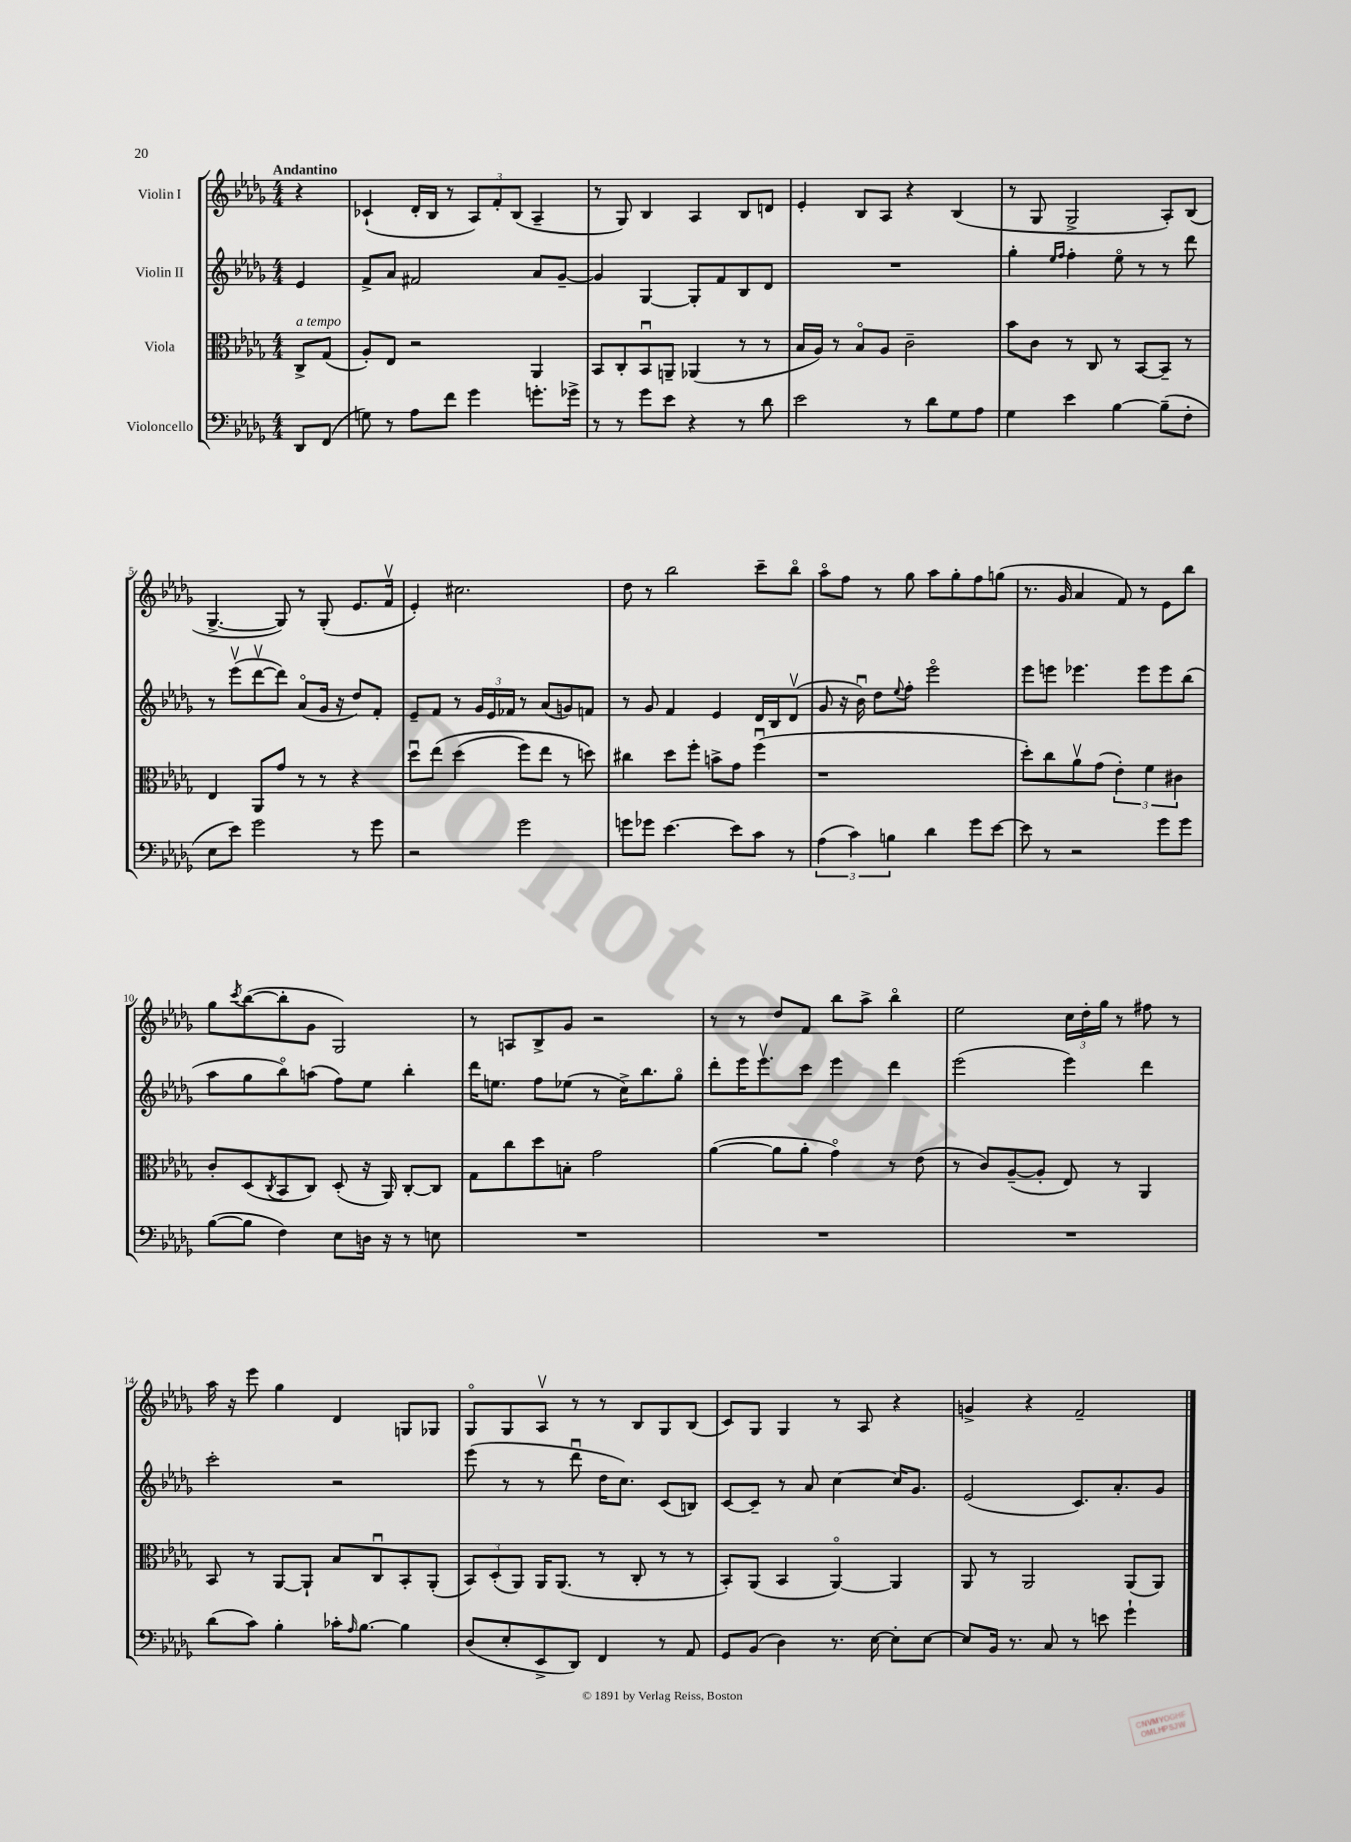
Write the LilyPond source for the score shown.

<<
\new StaffGroup <<
\new Staff = "s0" \with { instrumentName = "Violin I" } {
    \clef treble \key des \major \numericTimeSignature \time 4/4 \partial 4 \tempo "Andantino"
    r4 |
    ces'4-!( des'16-. bes16 r8 \tuplet 3/2 { aes8) f'8-. bes8( } aes4-- |
    r8 ges8) bes4 aes4 bes8 d'8 |
    ees'4-. bes8 aes8 r4 bes4( |
    r8 ges8 ges2-> aes8-.) bes8( |
    ges4.~-> ges8) r8 ges8-.( ees'8. f'16\upbow |
    ees'4-.) cis''2. |
    des''8 r8 bes''2 c'''8-- bes''8\flageolet |
    aes''8\flageolet f''8 r8 ges''8 aes''8 ges''8-. f''8 g''8( |
    r8. ges'16 aes'4 f'8) r8 ees'8 bes''8 |
    ges''8 \acciaccatura { c'''8 } bes''8~( bes''8-. ges'8 ges2) |
    r8 a8 bes8-> ges'8 r2 |
    r8 r8 des''8 f'8 bes''8 aes''8-> bes''4\flageolet |
    ees''2 \tuplet 3/2 { c''16 des''16-. ges''16 } r8 fis''8 r8 |
    aes''16 r16 ees'''8 ges''4 des'4 g8 ges8 |
    ges8\flageolet ges8 aes8\upbow r8 r8 bes8 ges8 bes8( |
    c'8) ges8 ges4 r8 aes8 r4 |
    g'4-> r4 f'2-- \bar "|." |
}
\new Staff = "s1" \with { instrumentName = "Violin II" } {
    \clef treble \key des \major \numericTimeSignature \time 4/4 \partial 4
    ees'4 |
    f'8-> aes'8 fis'2 aes'8 ges'8~-- |
    ges'4 ges4~ ges8-. f'8 bes8 des'8 |
    R1 |
    ges''4-. \grace { ees''16 f''16 } f''4-. ees''8\flageolet r8 r8 des'''8 |
    r8 ees'''8\upbow( des'''8~\upbow des'''8) aes'8\flageolet( ges'16 r16 des''8) f'8-. |
    ees'8-- f'8 r8 \tuplet 3/2 { ges'16 ees'16 fes'16 } r8 aes'8( g'8) f'8 |
    r8 ges'8 f'4 ees'4 des'16 bes16 des'8\upbow( |
    ges'8 r16 bes'16\downbow) des''8 \appoggiatura { ees''8 } f''8-. ees'''2\flageolet |
    ees'''8 e'''8 ees'''4. ees'''8 ees'''8 bes''8( |
    aes''8 ges''8 bes''8\flageolet) a''8( f''8) ees''8 bes''4-. |
    des'''16 e''8. f''8 ees''8( r8 c''16->) bes''8. ges''8\flageolet |
    des'''8-. ees'''16 ees'''8.\upbow c'''8 ees'''4 des'''4 |
    ees'''2( ees'''4) des'''4 |
    c'''2-. r2 |
    ees'''8( r8 r8 des'''8\downbow des''16 c''8.) c'8( b8) |
    c'8~ c'8-- r8 aes'8 c''4~ c''16 ges'8. |
    ees'2( c'8.) aes'8.-. ges'8 \bar "|." |
}
\new Staff = "s2" \with { instrumentName = "Viola" } {
    \clef alto \key des \major \numericTimeSignature \time 4/4 \partial 4
    c8->^\markup { \italic "a tempo" } ges8( |
    aes8-.) ees8 r2 aes,4 |
    bes,8 c8-. bes,8\downbow a,8-- aes,4( r8 r8 |
    bes16 aes16) r8 bes8\flageolet aes8 c'2-- |
    bes'8 c'8 r8 c8 r8 bes,8~ bes,8-- r8 |
    ees4 aes,8 ges'8 r8 r8 r4 |
    des''8\downbow ees''8\( des''4( f''8) ees''8 r8 d''8\) |
    cis''4 des''8 f''8-. b'8-> ges'8 f''4\downbow( |
    r1 |
    des''8-.) c''8 aes'8\upbow ges'8( \tuplet 3/2 { ees'4-.) f'4 cis'4 } |
    c'8-. des8( \acciaccatura { c8 } bes,8 c8) des8-.( r16 aes,16) c8~-. c8 |
    ges8 c''8 des''8 b8-. ges'2 |
    aes'4~( aes'8 aes'8-. ges'4\flageolet) r8 ees'8( |
    r8 c'8) aes8~--( aes8-. ees8) r8 aes,4 |
    bes,8 r8 aes,8~ aes,8-! bes8 c8\downbow bes,8-. aes,8-.( |
    \tuplet 3/2 { bes,8) des8-.( aes,8) } aes,16 aes,8.( r8 c8-. r8 r8 |
    bes,8-.) aes,8( bes,4 aes,4~\flageolet) aes,4 |
    aes,8 r8 aes,2 aes,8( aes,8) \bar "|." |
}
\new Staff = "s3" \with { instrumentName = "Violoncello" } {
    \clef bass \key des \major \numericTimeSignature \time 4/4 \partial 4
    des,8 f,8( |
    g8) r8 aes8 f'8 ges'4 g'8.-. ges'16-> |
    r8 r8 ges'8 ees'8 r4 r8 des'8 |
    ees'2 r8 des'8 ges8 aes8 |
    ges4 ees'4 bes4~ bes8--( f8-. |
    ees8 ees'8) ges'2 r8 ges'8 |
    r2 ges'2 |
    g'8 ges'8 ees'4.~ ees'8 c'8 r8 |
    \tuplet 3/2 { aes4( c'4) b4 } des'4 ges'8 ees'8~ |
    ees'8 r8 r2 ges'8 ges'8 |
    bes8~( bes8 f4) ees8 d16 r16 r8 e8 |
    R1 |
    R1 |
    R1 |
    des'8( c'8) bes4-. ces'16-. \grace { aes16 } bes8.~ bes4 |
    des8( ees8-. ees,8-> des,8) f,4 r8 aes,8 |
    ges,8 bes,8( des4) r8. ees16~ ees8-. ees8~ |
    ees8 bes,16 r8. c8 r8 e'8 ges'4-! \bar "|." |
}
>>
>>
